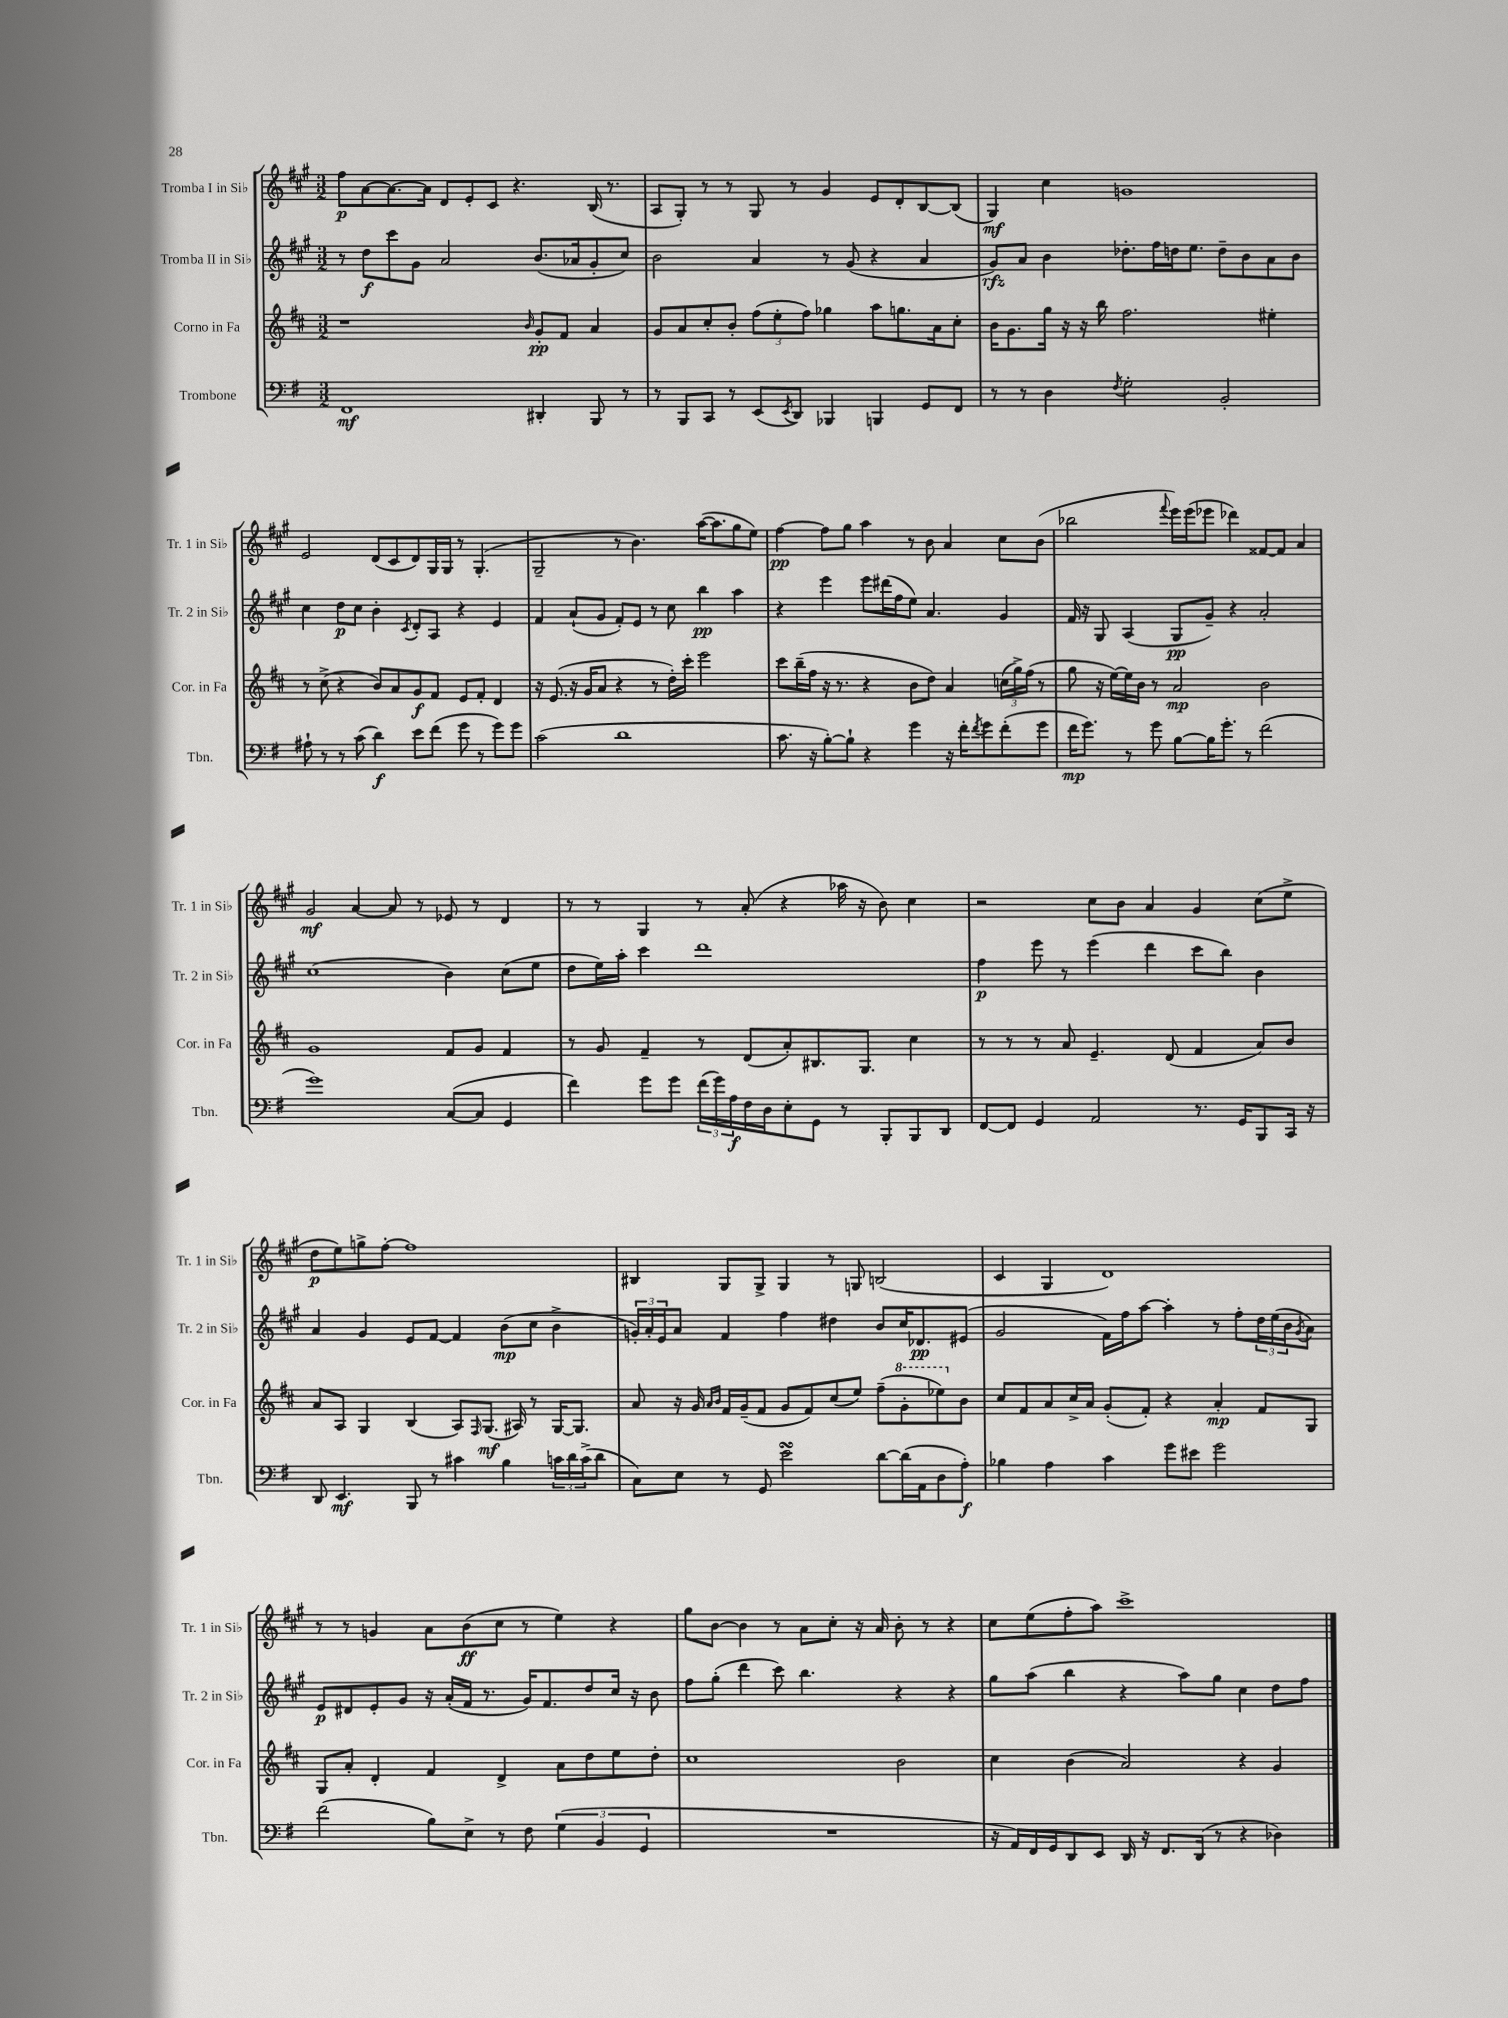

**kern	**kern	**kern	**kern
*staff4	*staff3	*staff2	*staff1
*clefF4	*clefG2	*clefG2	*clefG2
*k[f#]	*k[f#c#]	*k[f#c#g#]	*k[f#c#g#]
*M3/2	*M3/2	*M3/2	*M3/2
1FF#	1r	8r	8ff#
.	.	8dd	[8a
.	.	8ccc#	8.a_
.	.	8g#	.
.	.	.	16a]
.	.	2a	8d
.	.	.	8e'
.	.	.	8c#
.	.	.	4.r
.	16qqb	.	.
4DD#'	8g'	(8.b	.
.	8f#	.	.
.	.	16a-	.
8BBB	4a	8g#'	(16B
.	.	.	8.r
8r	.	8cc#)	.
=	=	=	=
8r	8g	2b	8A
8BBB	8a	.	8G#')
8CC	8cc#'	.	8r
8r	8b'	.	8r
(8EE	(12ff#	4a	8G#
.	12ee'	.	.
8qEE	.	.	.
8DD)	.	.	8r
.	12ff#)	.	.
4BBB-	4gg-	8r	4g#
.	.	(8g#	.
4BBB	8aa	4r	8e
.	8.gg	.	8d'
8GG	.	4a	[8B
.	16a	.	.
8FF#	8cc#'	.	(8B]
=	=	=	=
8r	16b	8g#)	4G#)
.	8.g	.	.
8r	.	8a	.
4D	16gg	4b	4cc#
.	16r	.	.
.	16r	.	.
.	16bb	.	.
8qF#	.	.	.
2G'	2.ff#	8.dd-'	1g
.	.	16ff#	.
.	.	16dd	.
.	.	8.ee	.
2BB'	.	8dd~	.
.	.	8b	.
.	4ee#'	8a	.
.	.	8b	.
=	=	=	=
8A#`	8r	4cc#	2e
8r	(8cc#^	.	.
8r	4r	8dd	.
(8c	.	8cc#	.
4d)	8b)	4b'	(8d
.	8a	.	8c#
.	.	8qc#	.
8e	8g	8d'	8d)
(8f#	8f#	8A	16G#
.	.	.	16G#
8g	8e	4r	8r
8r	8f#'	.	(4.G#'
8g)	4d	4e	.
8g	.	.	.
=	=	=	=
(2c	16r	4f#	2G#~
.	(8.e	.	.
.	16r	(8a`	.
.	16g	.	.
.	8a	8g#	.
1d	4r	8f#')	8r
.	.	8e	4.b)
.	8r	8r	.
.	16dd')	8cc#	.
.	16ccc#'	.	.
.	2eee	4bb	([16aa
.	.	.	8.aa]
.	.	4aa	8gg#
.	.	.	8ee)
=	=	=	=
8.c	8ccc#	4r	[4ff#
.	(16bb~	.	.
16r	16ff#	.	.
[8B')	16r	4eee	8ff#]
.	8.r	.	.
8B`]	.	.	8gg#
4r	4r	8eee	4aa
.	.	(16ddd#	.
.	.	16ff#	.
4g	8b	8ee)	8r
.	8dd)	4.a	8b
16r	4a	.	4a
16f#'	.	.	.
8qf#	.	.	.
8g	.	.	.
(8f#'	(24cc	4g#	8cc#
.	24gg^)	.	.
.	(24ff#	.	.
8g	8r	.	(8b
=	=	=	=
16f#	8gg	16f#	2bb-
8.g)	.	16r	.
.	16r	8G#	.
.	[16ee)	.	.
8r	16ee]	(4A	.
.	16b	.	.
8g	8r	.	.
.	.	.	8qqfff#
[8B	2a	8G#	16eee)
.	.	.	(16eee
16B]	.	8g#~)	8eee-
8.g'	.	.	.
.	.	4r	4ddd-)
8r	.	.	.
(2f#	2b	2a'	[8f##
.	.	.	8f##]
.	.	.	4a
=	=	=	=
1g)	1g	(1cc#	2g#
.	.	.	[4a
.	.	.	8a]
.	.	.	8r
([8C	8f#	4b)	8e-
8C]	8g	.	8r
4GG	4f#	(8cc#	4d
.	.	8ee	.
=	=	=	=
4f#)	8r	8dd	8r
.	8g	16ee)	8r
.	.	16aa'	.
8g	4f#~	4ccc#	4G#
8g	.	.	.
(24f#	8r	1ddd	8r
24g)	.	.	.
24A	.	.	.
16F#	(8d	.	(8a'
16D	.	.	.
8E'	8a')	.	4r
8GG	8.B#	.	.
8r	.	.	16aa-
.	8.G	.	16r
8BBB'	.	.	8b)
8BBB	4cc#	.	4cc#
8DD	.	.	.
=	=	=	=
[8FF#	8r	4ff#	2r
8FF#]	8r	.	.
4GG	8r	8eee	.
.	8a	8r	.
2AA	4.e~	(4eee	8cc#
.	.	.	8b
.	.	4ddd	4a
.	(8d	.	.
8.r	4f#	8ccc#	4g#
.	.	8bb)	.
16GG	.	.	.
8BBB	8a)	4b	(8cc#
16CC	8b	.	8ee^
16r	.	.	.
=	=	=	=
8DD	8a	4a	8dd
4.EE	8A	.	8ee)
.	4G	4g#	8gg^
.	.	.	[8ff#'
8BBB	(4B	8e	1ff#]
8r	.	[8f#	.
4c#	8A)	4f#]	.
.	16qqF#	.	.
.	(8.G	.	.
4B	.	(8b	.
.	16A#)	.	.
.	8r	8cc#	.
24c	[16G	4b^	.
24d	.	.	.
.	8.G]	.	.
(24c^	.	.	.
8d	.	.	.
=	=	=	=
8C)	8a	24g')	4B#
.	.	24a'	.
.	.	24e	.
8E	16r	8a	.
.	16g	.	.
.	16qqa	.	.
.	16qqb	.	.
8r	16f#	4f#	8G#
.	(16g~	.	.
8GG	8f#	.	8G#^
2e	8g	4ff#	4G#
.	8f#)	.	.
.	(8cc#	4dd#	8r
.	8ee)	.	8G
[8d	(8ff#~	8b	(2B
(16d]	8gg'	16cc#	.
16AA	.	8.d-	.
8D	8eee-)	.	.
8A')	8b	(8e#	.
=	=	=	=
4B-	8cc#	2g#	4c#
.	8f#	.	.
4A	8a	.	4G#
.	16cc#^	.	.
.	16a	.	.
4c	(8g'	16f#)	1d)
.	.	16ff#	.
.	8f#')	[8aa	.
8g	4r	4aa']	.
8e#	.	.	.
2g	4a'	8r	.
.	.	8ff#'	.
.	8f#	24dd	.
.	.	(24ee	.
.	.	24b	.
.	.	8qg#	.
.	8G	8a)	.
=	=	=	=
(2f#	8G	8e	8r
.	8a'	8d#	8r
.	4d'	8e'	4g
.	.	8g#	.
8B)	4f#	16r	8a
.	.	(16a'	.
8E^	.	16f#	(8b
.	.	8.r	.
8r	4d^	.	8cc#
8F#	.	16g#)	8r
.	.	8.f#	.
(6G	8a	.	4ee)
.	8dd	8dd	.
6BB	.	.	.
.	8ee	16cc#	4r
.	.	16r	.
6GG	.	.	.
.	8dd'	8b	.
=	=	=	=
1.r	1cc#	8ff#	8gg#
.	.	(8gg#'	[8b
.	.	4ddd	4b]
.	.	8ccc#)	8r
.	.	4.bb	8a
.	.	.	8cc#'
.	.	.	16r
.	.	.	16a
.	2b	4r	8b'
.	.	.	8r
.	.	4r	4r
=	=	=	=
16r	4cc#	8gg#	8cc#
16AA)	.	.	.
16FF#	.	(8aa	(8ee
16GG	.	.	.
8DD	(4b	4bb	8ff#'
8EE	.	.	8aa)
16DD	2a)	4r	1ccc#^
16r	.	.	.
8.FF#	.	.	.
.	.	8aa)	.
(16DD	.	.	.
8r	.	8gg#	.
4r	4r	4cc#	.
4D-)	4g	8dd	.
.	.	8ff#	.
==	==	==	==
*-	*-	*-	*-
